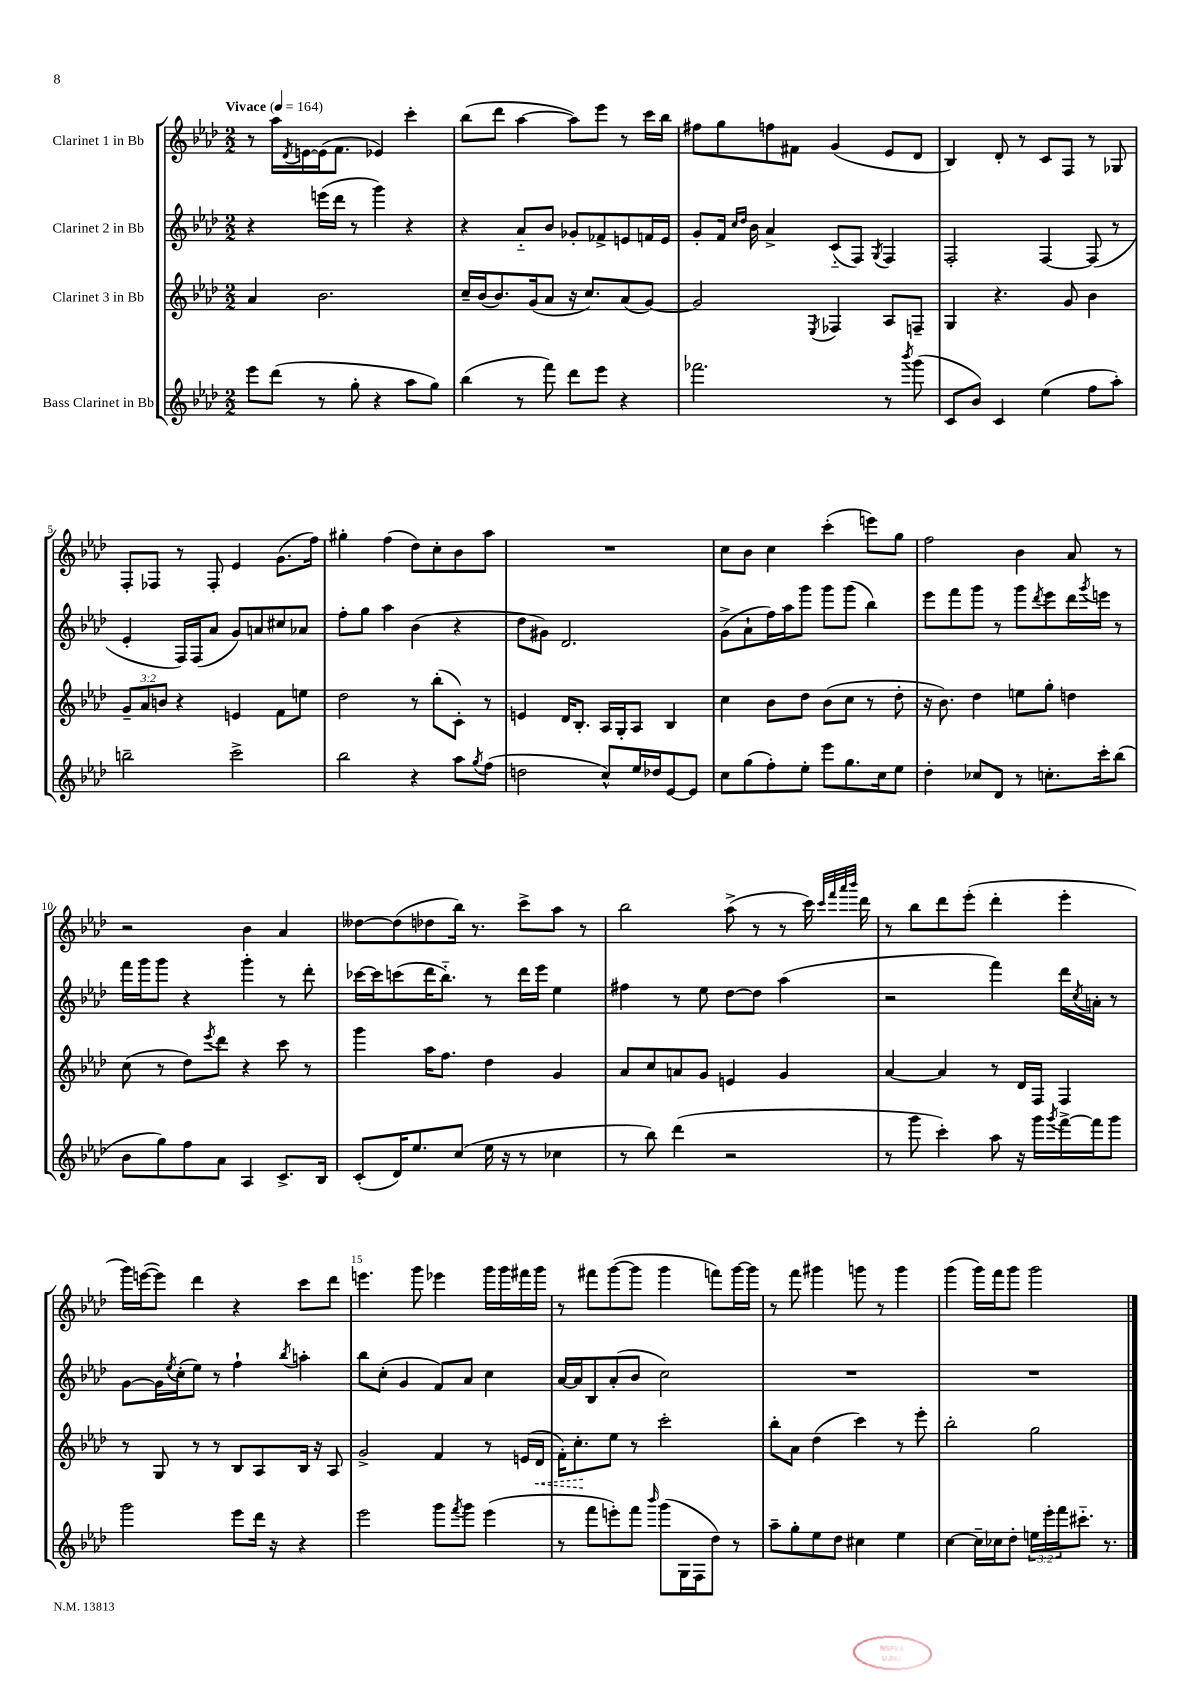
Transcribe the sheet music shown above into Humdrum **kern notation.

**kern	**kern	**dynam	**kern	**kern
*part4	*part3	*part3	*part2	*part1
*staff4	*staff3	*staff3	*staff2	*staff1
*I"Bass Clarinet in Bb	*I"Clarinet 3 in Bb	*	*I"Clarinet 2 in Bb	*I"Clarinet 1 in Bb
*clefG2	*clefG2	*	*clefG2	*clefG2
*k[b-e-a-d-]	*k[b-e-a-d-]	*	*k[b-e-a-d-]	*k[b-e-a-d-]
*M2/2	*M2/2	*	*M2/2	*M2/2
*MM164	*MM164	*	*MM164	*MM164
=1	=1	=1	=1	=1
!	!	!	!	!LO:TX:a:B:t=Vivace
8eee-\L	4a-/	.	4r	8r
(8ddd-\J	.	.	.	16aa-\LL
.	.	.	.	8qd-/
.	.	.	.	[16en\
8r	2.b-\	.	(16eeen\LL	(16e\J]
.	.	.	16ddd-\JJ	8.f\J
8gg'\	.	.	8r	.
4r	.	.	4ggg\)	4e-X/)
8aa-\L	.	.	4r	4ccc'\
8gg\J)	.	.	.	.
=2	=2	=2	=2	=2
(4bb-\	16cc~/LL	.	4r	(8bb-\L
.	(16b-/J	.	.	.
.	8.b-/)	.	.	8ddd-\J
8r	.	.	8a-/L	[4aa-\
.	(16g/k	.	.	.
8fff\)	8a-/J	.	8b-/J	.
8ddd-\L	16r	.	8g-X'/L	8aa-\L])
.	8.cc/L)	.	.	.
8eee-\J	.	.	8f-X^/	8eee-\J
4r	(8a-/	.	8en/	8r
.	[8g/J)	.	16fn/L	16ccc\LL
.	.	.	16e/JJ	16bb-\JJ
=3	=3	=3	=3	=3
2.fff-X\	2g/]	.	8g'/L	8ff#X\L
.	.	.	16f/Jk	8gg\
.	.	.	16qqcc/LL	.
.	.	.	16qqdd-/JJ	.
.	.	.	16b-\	.
.	.	.	4a-^/	8ffn\
.	.	.	.	8f#X\J
.	8qE-/	.	.	.
.	4F-X/	.	(8c/L	(4g/
.	.	.	8F/J)	.
.	.	.	8qG/	.
8r	8A-/L	.	4F/	8e-/L
8qbbb-/	.	.	.	.
(8ggg\	8Fn~/J	.	.	8d-/J
=4	=4	=4	=4	=4
8c/L	4G/	.	2F'/	4B-/)
8b-/J)	.	.	.	.
4c/	4.r	.	.	8d-'/
.	.	.	.	8r
(4ee-\	.	.	[4F/	8c/L
.	8g/	.	.	8F/J
8ff\L	4b-\	.	(8F/]	8r
8aa-'\J)	.	.	8r	8G-X/
!!LO:LB:g=z
=5	=5	=5	=5	=5
2bbn~\	12g~/L	.	4e-'/	8F'/L
.	12a-/	.	.	.
.	.	.	.	8F-X/J
.	12bn/J	.	.	.
.	4r	.	16F/LL)	8r
.	.	.	(16F/J	.
.	.	.	8a-/J	8F-'/
2ccc^\	4en/	.	8g/L)	4e-/
.	.	.	8an/	.
.	8f\L	.	8cc#X/	(8.g\L
.	8een\J	.	8a-X/J	.
.	.	.	.	16ff\Jk)
=6	=6	=6	=6	=6
2bb-\	2dd-\	.	8ff'\L	4gg#X'\
.	.	.	8gg\J	.
.	.	.	4aa-\	(4ff\
4r	8r	.	(4b-\	8dd-\L)
.	(8bb-'\L	.	.	8cc'\
8aa-\L	8c'\J)	.	4r	8b-\
8qgg/	.	.	.	.
(8ff\J	8r	.	.	8aa-\J
=7	=7	=7	=7	=7
2ddn\	4en/	.	8dd-\L	1r
.	.	.	8g#X\J)	.
.	16d-/KL	.	2.d-/	.
.	8.B-'/J	.	.	.
8cc^^/L)	16A-/LL	.	.	.
.	16G'/J	.	.	.
16ee-/L	8A-/J	.	.	.
16dd-X/J	.	.	.	.
[8e-/	4B-/	.	.	.
8e-/J]	.	.	.	.
=8	=8	=8	=8	=8
8cc\L	4cc\	.	(8g^\L	8cc\L
(8gg\	.	.	8a-`\	8b-\J
8ff'\)	8b-\L	.	16ff\L)	4cc\
.	.	.	16aa-\J	.
8ee-'\J	8dd-\J	.	8ggg\J	.
8eee-\L	(8b-\L	.	8ggg\L	(4ccc'\
8.gg\	8cc\J	.	(8ggg\J	.
.	8r	.	4bb-\)	8eeen\L)
16cc\k	.	.	.	.
8ee-\J	8dd-'\	.	.	8gg\J
=9	=9	=9	=9	=9
4dd-'\	16r	.	8eee-\L	2ff\
.	8.b-\)	.	.	.
.	.	.	8fff\	.
8cc-X/L	4dd-\	.	8ggg\J	.
8d-/J	.	.	8r	.
8r	8een\L	.	8ggg\L	4b-\
.	.	.	8qddd-/	.
8.ccn'\L	8gg'\J	.	8eee-\	.
.	4ddn\	.	16ddd-\L	8a-/
.	.	.	8qggg/	.
16ccc'\k	.	.	16eeen\JJ	.
(8bb-\J	.	.	8r	8r
!!LO:LB:g=z
=10	=10	=10	=10	=10
8b-\L	(8cc\	.	16fff\LL	2r
.	.	.	16ggg\J	.
8gg\)	8r	.	8ggg\J	.
8ff\	8dd-\L)	.	4r	.
.	8qeee-/	.	.	.
8a-\J	8ddd-\J	.	.	.
4A-/	4r	.	4ggg'\	4b-\
8.c^/L	8ccc\	.	8r	4a-/
.	8r	.	8ddd-'\	.
16B-/Jk	.	.	.	.
=11	=11	=11	=11	=11
(8c'/L	4ggg\	.	[16ccc-X\LL	[8dd--X\L
.	.	.	16ccc-\J]	.
16d-/K)	.	.	(8cccn\	(8dd--\]
8.ee-/	.	.	.	.
.	16aa-\KL	.	16ddd-\K	8dd-X\
.	8.ff\J	.	8.bb-\J)	.
(8cc/J	.	.	.	16bb-\Jk)
.	.	.	.	8.r
16ee-\	4dd-\	.	8r	.
16r	.	.	.	.
8r	.	.	16ddd-\LL	8ccc^\L
.	.	.	16eee-\JJ	.
4cc-X\	4g/	.	4ee-\	8aa-\J
.	.	.	.	8r
=12	=12	=12	=12	=12
8r	8a-/L	.	4ff#X\	2bb-\
8bb-\)	8cc/	.	.	.
(4ddd-\	8an/	.	8r	.
.	8g/J	.	8ee-\	.
2r	4en/	.	[8dd-\L	(8aa-^\
.	.	.	8dd-\J]	8r
.	4g/	.	(4aa-\	8r
.	.	.	.	16ccc\)
.	.	.	.	32qqccc/LLL
.	.	.	.	32qqfff/
.	.	.	.	32qqaaa-/
.	.	.	.	32qqbbb-/JJJ
.	.	.	.	16ddd-\
=13	=13	=13	=13	=13
8r	[4a-/	.	2r	8r
8ggg\	.	.	.	8bb-\L
4ccc'\)	4a-/]	.	.	8ddd-\
.	.	.	.	(8eee-'\J
8aa-\	8r	.	4fff\)	4ddd-'\
16r	16d-/LL	.	.	.
16ggg\LL	16F/JJ	.	.	.
8qggg/	.	.	.	.
[16fff^\	4F/	.	16ddd-\LL	4eee-'\
.	.	.	8qcc/	.
16fff\J]	.	.	16an'\JJ	.
8ggg\J	.	.	8r	.
!!LO:LB:g=z
=14	=14	=14	=14	=14
2ggg\	8r	.	[8g\L	16ggg\LL)
.	.	.	.	([16eeen\J
.	8G/	.	16g\L]	8eee\J])
.	.	.	8qee-/	.
.	.	.	(16cc'\J	.
.	8r	.	8ee-\J)	4ddd-\
.	8r	.	8r	.
8eee-\L	8B-/L	.	4ff`\	4r
16ddd-\Jk	8A-/	.	.	.
16r	.	.	.	.
.	.	.	8qbb-/	.
4r	16B-/Jk	.	4aan'\	8ccc\L
.	16r	.	.	.
.	8A-/	.	.	8ddd-\J
=15	=15	=15	=15	=15
2eee-\	2g^/	.	8bb-\L	4.eeen\
.	.	.	(8cc'\J	.
.	.	.	4g/	.
.	.	.	.	8ggg\
8ggg\L	4f/	.	8f/L)	4eee-X\
8qfff/	.	.	.	.
8ggg\J	.	.	8a-/J	.
(4eee-\	8r	.	4cc\	16ggg\LL
.	.	.	.	16ggg\
.	(16en/LL	.	.	16fff#X\
!	!	!LO:HP:b	!	!
.	16d-/JJ	<	.	16ggg\JJ
=16	=16	=16	=16	=16
8r	16f'\KL)	.	[16a-/LL	8r
.	8.cc'\	.	16a-/J]	.
8fff\L	.	.	8B-/	8fff#X\L
8eeen'\)	8ee-\J	[	(8a-'/	([8ggg\
8fff\J	8r	.	8b-/J	8ggg\J]
16qqbbb-/	.	.	.	.
(8ggg\L	2ccc'\	.	2cc\)	4ggg\
16G\L	.	.	.	.
16F\J	.	.	.	.
8dd-\J)	.	.	.	8fffn\L)
8r	.	.	.	[16ggg\L
.	.	.	.	16ggg\JJ]
=17	=17	=17	=17	=17
8aa-~\L	8bb-'\L	.	1r	8r
8gg'\	8a-\J	.	.	8fff\
8ee-\	(4dd-\	.	.	4ggg#X\
8dd-\J	.	.	.	.
4cc#X\	4ccc\)	.	.	8gggn\
.	.	.	.	8r
4ee-\	8r	.	.	4ggg\
.	8eee-'\	.	.	.
=18	=18	=18	=18	=18
[4cc\	2bb-'\	.	1r	(4ggg\
16cc~\LL]	.	.	.	16ggg\LL)
16cc-X\J	.	.	.	16fff\J
8dd-'\J	.	.	.	8ggg\J
24een\LL	2gg\	.	.	2ggg\
24eee-'\	.	.	.	.
24fff\J	.	.	.	.
8.ccc#X\J	.	.	.	.
8.r	.	.	.	.
==	==	==	==	==
*-	*-	*-	*-	*-
